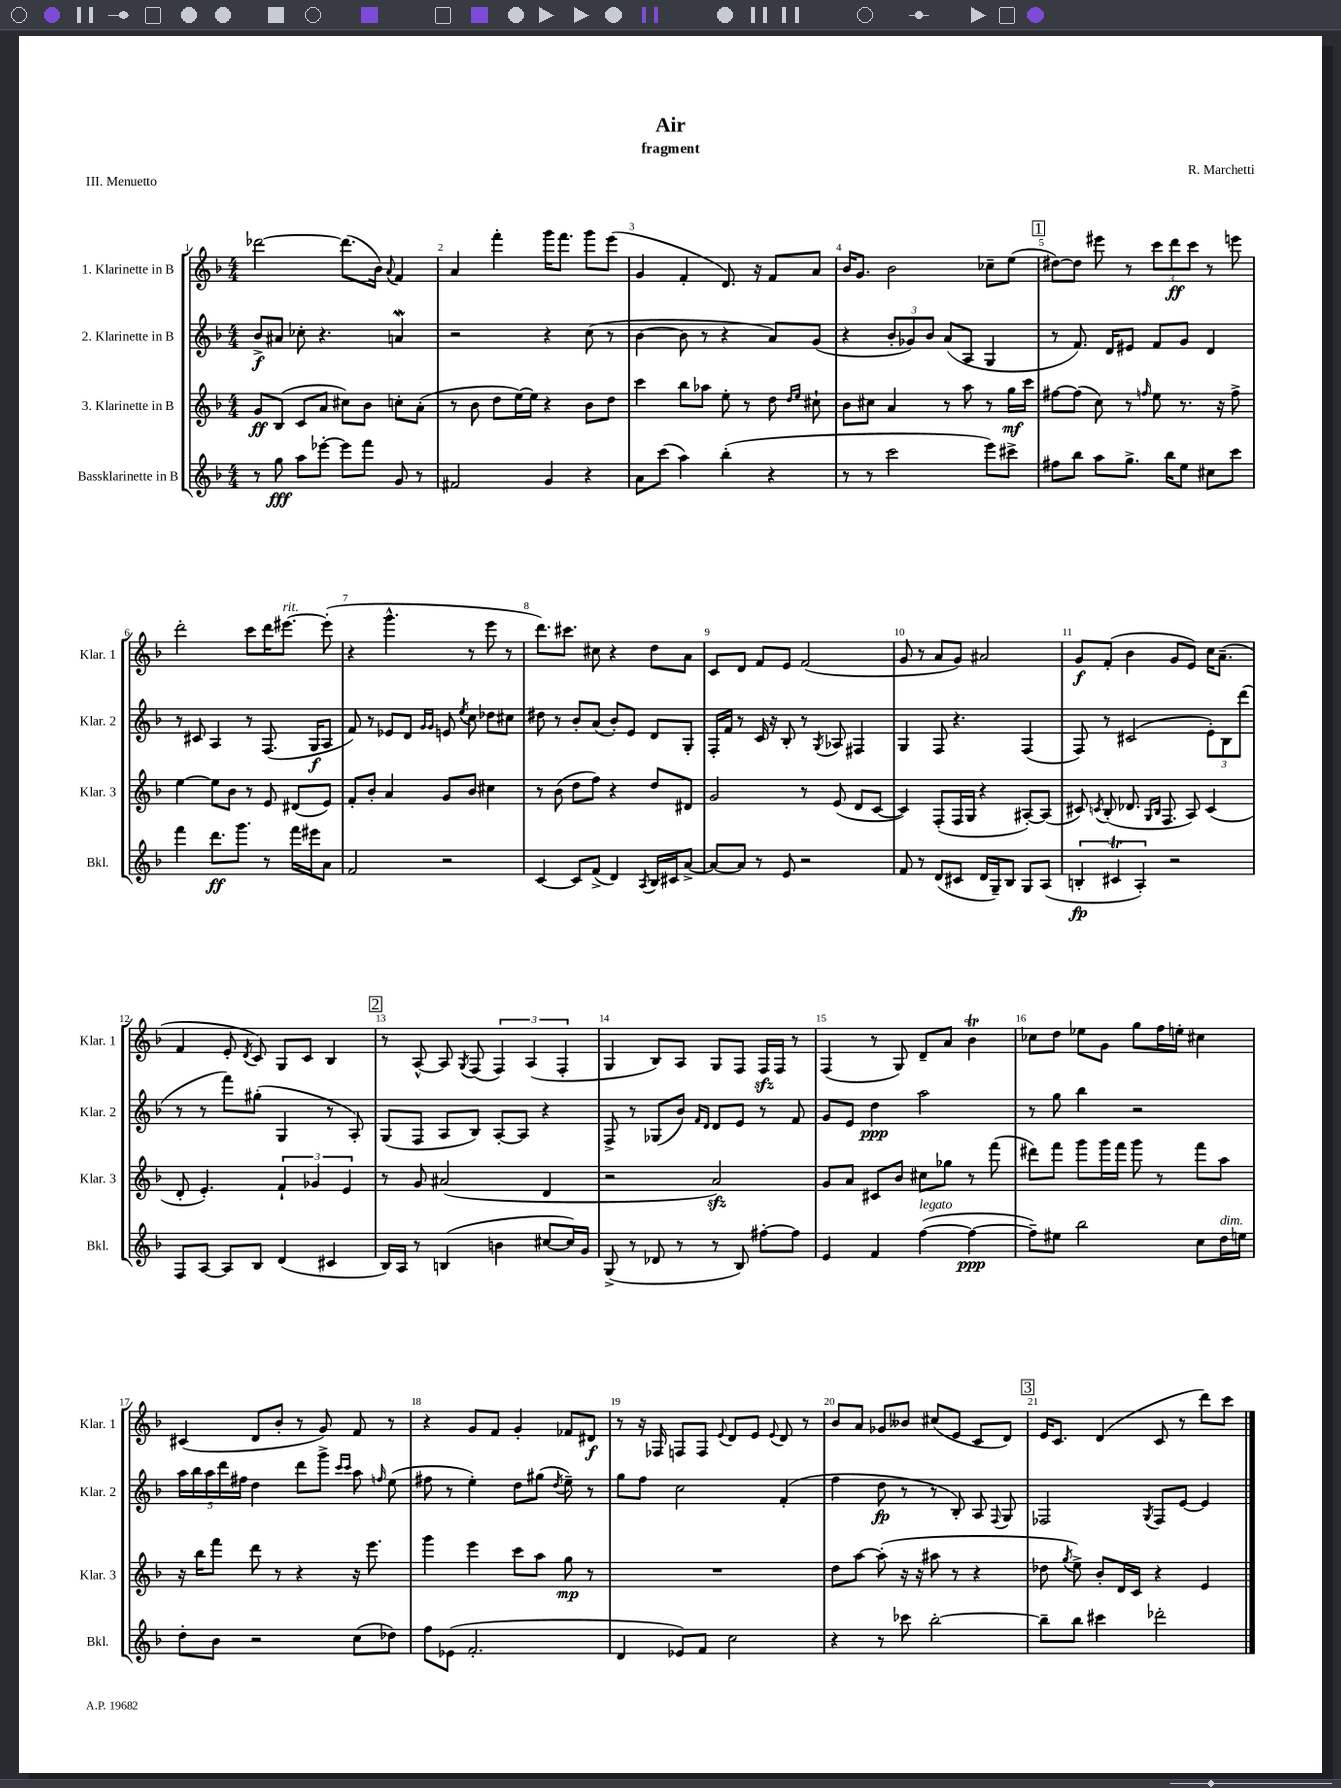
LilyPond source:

\header { title = "Air" composer = "R. Marchetti" subtitle = "fragment" piece = "III. Menuetto" }
<<
\new StaffGroup <<
\new Staff = "s0" \with { instrumentName = "1. Klarinette in B" shortInstrumentName = "Klar. 1" } {
    \clef treble \key f \major \numericTimeSignature \time 4/4
    \autoBeamOff des'''2~ des'''8.[( bes'16]) \appoggiatura { a'8 } f'4 |
    a'4 f'''4-. g'''16[ f'''8.] g'''8[ e'''8]( |
    g'4 f'4-. d'8.) r16 f'8[ a'8] |
    bes'16[ g'8.] bes'2 ces''8[-- e''8]( |
    \mark \markup { \box "1" } dis''8[~) dis''8] eis'''8 r8 \tuplet 3/2 { c'''8[ d'''8\ff c'''8] } r8 e'''8 |
    d'''2-. c'''8[ d'''16 eis'''8.]~^\markup { \italic "rit." } eis'''8-.( |
    r4 g'''4.-^ r8 e'''8 r8 |
    d'''8.[) cis'''8.] cis''8 r4 d''8[ a'8] |
    c'8[ d'8] f'8[ e'8] f'2( |
    g'8 r8 a'8[ g'8]) ais'2 |
    g'8[\f f'8]-.( bes'4 g'8[ e'8]) c''16[ a'8.]--( |
    f'4 e'8-. \acciaccatura { d'8 } c'8) g8[ c'8] bes4 |
    \mark \markup { \box "2" } r8 a8~-^ a8 \acciaccatura { g8 } f8( \tuplet 3/2 { f4) a4( f4-. } |
    g4 bes8[) a8] g8[ f8] f16[\sfz f16] r8 |
    f4( r8 g8) d'8[-- a'8] bes'4\trill |
    ces''8[ d''8] ees''8[ g'8] g''8[ f''16 e''16]-. cis''4 |
    cis'4( d'8[ bes'8]-. r8 g'8) f'8 r8 |
    r4 g'8[ f'8] g'4-. fes'8[ dis'8]\f |
    r8 r16 fes16 f8[ f8] \appoggiatura { e'8 } d'8[ e'8] \appoggiatura { e'8 } d'8 r8 |
    bes'8[ a'8] ges'8[ beses'8] cis''8[( e'8] c'8[ d'8]) |
    \mark \markup { \box "3" } e'16[ c'8.] d'4( c'8 r8 d'''8[) c'''8] \bar "|." |
}
\new Staff = "s1" \with { instrumentName = "2. Klarinette in B" shortInstrumentName = "Klar. 2" } {
    \clef treble \key f \major \numericTimeSignature \time 4/4
    \autoBeamOff bes'8[->\f ais'8] ces''8-. r4. a'4\mordent |
    r2 r4 c''8( r8 |
    bes'4~ bes'8 r8 r4 a'8[) g'8]( |
    r4 \tuplet 3/2 { bes'8[-. ges'8) bes'8] } a'8[( a8] g4 |
    \mark \markup { \box "1" } r8 f'8.) d'16[ eis'8] f'8[ g'8] d'4 |
    r8 cis'8 a4 r8 f8.( g16[\f a8] |
    f'8) r8 ees'8[ d'8] \grace { g'16[ g'16] } e'8 \acciaccatura { e''8 } c''8 des''8[ cis''8] |
    dis''8 r8 bes'8[-. a'8]( bes'8[-.) e'8] d'8[ g8]-. |
    f16[-. f'16] r8 c'16 r16 bes8-. r8 \acciaccatura { g8 } aes8 fis4 |
    g4 f8 r4. f4( |
    f8) r8 cis'2( \tuplet 3/2 { e'8[-.) bes8 d'''8]( } |
    r8 r8 f'''8[) gis''8]-.( g4 r8 a8-.) |
    \mark \markup { \box "2" } g8[( f8] a8[ bes8]) a8[~-. a8] r4 |
    f8-> r8 ges8[( bes'8]) \grace { f'16[ d'16] } d'8[ e'8] r8 f'8 |
    g'8[ e'8] d''4\ppp a''2 |
    r8 g''8 bes''4 r2 |
    \tuplet 5/4 { a''16[ bes''16 a''16 d'''16 fis''16] } d''4 d'''8[ g'''8]-> \grace { c'''16[ c'''16] } a''8 \grace { f''16 } e''8( |
    fis''8 r8 e''4-.) d''8[ gis''8]( \acciaccatura { d''8 } e''8--) r8 |
    g''8[ f''8] c''2 f'4-.( |
    f''4 d''8\fp r8 r8 bes8-.) a8 \appoggiatura { f8 } g8 |
    \mark \markup { \box "3" } fes2 \acciaccatura { g8 } fes8[ e'8]~ e'4 \bar "|." |
}
\new Staff = "s2" \with { instrumentName = "3. Klarinette in B" shortInstrumentName = "Klar. 3" } {
    \clef treble \key f \major \numericTimeSignature \time 4/4
    \autoBeamOff g'8[\ff bes8]( c'8[ a'8] cis''8[) bes'8] c''8[-. a'8]-.( |
    r8 bes'8 d''8[ e''16~) e''16] r4 bes'8[ d''8] |
    c'''4 bes''8[ aes''8] e''8-. r8 d''8 \grace { d''16[ e''16] } cis''8-! |
    bes'8[ cis''8] a'4 r8 a''8 r8 g''16[\mf c'''16] |
    \mark \markup { \box "1" } fis''8[~ fis''8]( c''8) r8 \grace { f''16 } e''8 r8. r16 f''8-> |
    e''4~ e''8[ bes'8] r8 e'8 dis'8[( e'8]) |
    f'8[-. bes'8]-. a'4 g'8[ bes'8] cis''4 |
    r8 bes'8( d''8[ f''8]) r4 d''8[ dis'8] |
    g'2 r8 e'8( d'8[ c'8]~ |
    c'4) f8[-.( f16 g16] r4 ais8[~-.) ais8]( |
    cis'8) \acciaccatura { c'8 } bes8-.( des'8. \grace { g16[ bes16] } f8. a8) c'4( |
    d'8-. e'4.-.) \tuplet 3/2 { f'4-! ges'4 e'4 } |
    \mark \markup { \box "2" } r8 g'8 ais'2( d'4 |
    r2 a'2\sfz) |
    g'8[ a'8] cis'8[ bes'8] cis''8[ ges''8] r8 f'''8( |
    dis'''8[) f'''8] g'''8[ g'''16 f'''16] g'''8 r8 f'''8[ a''8] |
    r16 bes''16[ f'''8] d'''8 r8 r4 r16 e'''8. |
    g'''4 e'''4 c'''8[ a''8] g''8\mp r8 |
    R1 |
    d''8[ a''8]~ a''8-.( r16 r16 ais''8 r8 r4 |
    \mark \markup { \box "3" } des''8 \acciaccatura { g''8 } e''8->) bes'8[-. d'16 c'16] r4 e'4 \bar "|." |
}
\new Staff = "s3" \with { instrumentName = "Bassklarinette in B" shortInstrumentName = "Bkl." } {
    \clef treble \key f \major \numericTimeSignature \time 4/4
    \autoBeamOff r8 g''8\fff a''8[ ees'''8]~-. ees'''8[ f'''8] g'8 r8 |
    fis'2 g'4 r4 |
    a'8[ c'''8]( a''4) bes''4-.( r4 |
    r8 r8 c'''2 e'''8[) cis'''8]-> |
    \mark \markup { \box "1" } fis''8[ bes''8] a''8[ g''8.]-> bes''16[ e''8] cis''8[ c'''8] |
    f'''4 d'''8.[\ff g'''8.] r8 f'''16[ eis'''16 a'8] |
    f'2 r2 |
    c'4~ c'8[ f'8]->( d'4) \acciaccatura { a8 } bes16[ cis'16 a'8]~-> |
    a'8[~ a'8] r8 e'8 r2 |
    f'8 r8 d'8[( cis'8] d'16[ g16--) bes8] g8[ a8]( |
    \tuplet 3/2 { b4-.\fp cis'4\trill a4-.) } r2 |
    f8[ a8]~ a8[ bes8] d'4( cis'4 |
    \mark \markup { \box "2" } bes16[) a16] r8 b4( b'4 cis''8[~ cis''16) g'16] |
    g8->( r8 des'8 r8 r8 bes8) fis''8[~-. fis''8] |
    e'4 f'4 f''4~^\markup { \italic "legato" }( f''4~\ppp |
    f''8[--) eis''8] bes''2 c''8[ d''16^\markup { \italic "dim." } e''16] |
    d''8[-. bes'8] r2 c''8[( des''8]) |
    f''8[ ees'8]( f'2.-. |
    d'4 ees'8[) f'8] c''2 |
    r4 r8 ces'''8 bes''2~-. |
    \mark \markup { \box "3" } bes''8[-- bes''8] cis'''4 des'''2-. \bar "|." |
}
>>
>>
\layout { \context { \Score \override BarNumber.break-visibility = ##(#f #t #t) barNumberVisibility = #all-bar-numbers-visible } }
